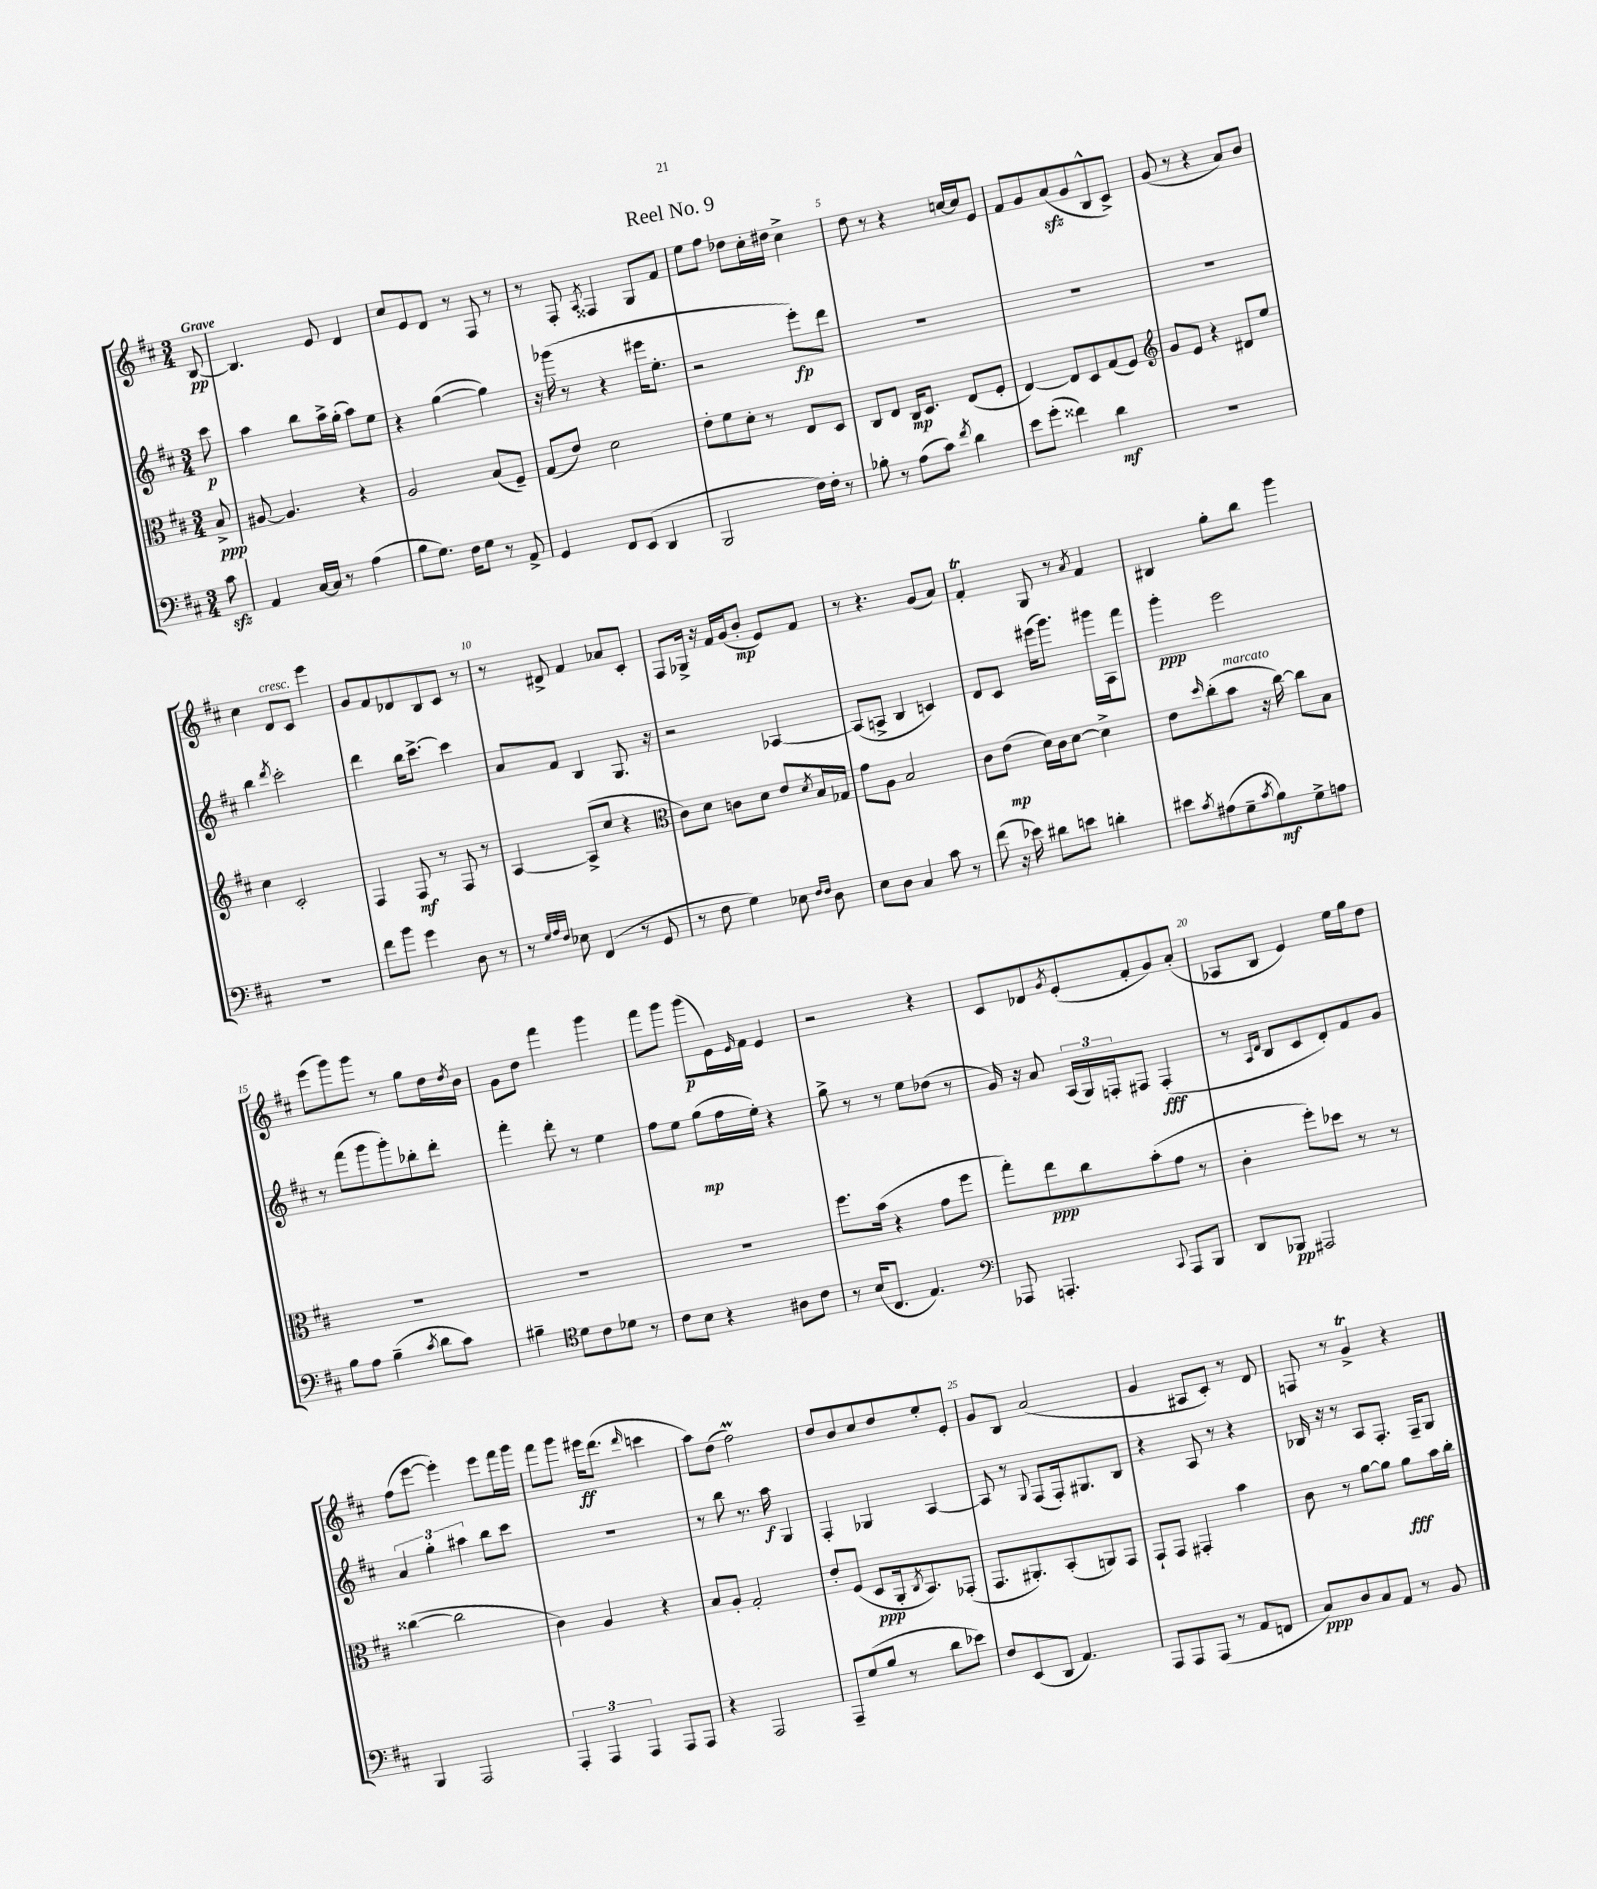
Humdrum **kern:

**kern	**kern	**kern	**kern
*staff4	*staff3	*staff2	*staff1
*clefF4	*clefC3	*clefG2	*clefG2
*k[f#c#]	*k[f#c#]	*k[f#c#]	*k[f#c#]
*M3/4	*M3/4	*M3/4	*M3/4
8c#	8B^	8ccc#	[8B
=	=	=	=
4AA	[8A#	4aa	4.B]
.	4.A#]	.	.
[16C#	.	8bb	.
16C#]	.	.	.
8r	.	16aa^	8e
.	.	(16gg'	.
(4A	4r	8aa)	4d
.	.	8ee	.
=	=	=	=
8B	2A	4r	8cc#
8.G)	.	.	8e
.	.	([4gg	8d
16F#	.	.	.
8G	.	.	8r
8r	(8B	4gg])	8F#
8AA^	8F#~)	.	8r
=	=	=	=
4GG	(8G	16r	8r
.	.	(16ggg-	.
.	8e)	8r	8F#'
.	.	.	8qA
8FF#	2d	4r	4F##
(8EE	.	.	.
4DD	.	16eee#	8G
.	.	8.ee'	.
.	.	.	8f#
=	=	=	=
2BBB	8e'	2r	8ee
.	8f#	.	8ff#
.	8d'	.	8dd-
.	8r	.	16cc#'
.	.	.	16dd#
16F#)	8E	8eee')	4cc#^
16F#'	.	.	.
8r	8D	8ddd	.
=	=	=	=
8B-'	8C#	2.r	8dd
8r	8E	.	8r
(8A	16C#	.	4r
.	8.D	.	.
8c#)	.	.	.
8qf#	.	.	.
4d	(8E	.	[16cc
.	.	.	16cc]
.	8F#'	.	8e
=	=	=	=
8e	[4E)	2.r	8f#
(8g'	.	.	8g
4f##)	8E]	.	(8a
.	8D	.	8g
4d	(8G	.	8B^^
.	8F#)	.	8c#^)
=	=	=	=
*	*clefG2	*	*
2.r	8g	2.r	(8g
.	8e	.	8r
.	4r	.	4r
.	8d#	.	8a)
.	8ee	.	8b
=	=	=	=
2.r	4cc#	4bb	4cc#
.	.	8qddd	.
.	2c#'	2ccc#'	8d
.	.	.	8c#
.	.	.	4eee
=	=	=	=
8f#	4F#	4ddd	8g
8b	.	.	8f#
4g	8F#	16bb	8d-
.	.	[8.ccc#^	.
.	8r	.	8B
8D	8F#	4ccc#]	8c#
8r	8r	.	8r
=	=	=	=
8r	[4A	8a	8r
32qqG	.	.	.
32qqA	.	.	.
32qqF#	.	.	.
8E-	.	8f#	8d#^
(4FF#	(8A^]	4B	4f#
.	8cc#	.	.
8r	4r	8.G	8a-
8GG	.	.	8c#'
.	.	16r	.
=	=	=	=
*	*clefC3	*	*
8r	8c#)	2r	8F#
8F#	8d	.	16G-^
.	.	.	16r
4G)	8c	.	16f#
.	.	.	(16g
.	8d	.	8b'
8E-	8e	[4A-	8e)
16qqF#	.	.	.
16qqF#	8qd	.	.
8D	16B	.	8f#
.	16G-	.	.
=	=	=	=
8E	8g	(8A-]	8r
8D	8A	8A^	4.r
4C#	2B	4B	.
8c#	.	4c)	(8g
8r	.	.	8a)
=	=	=	=
(8f#	8c#	8d	4f#'
16r	(8e	8c#	.
16e-)	.	.	.
8d#	16d)	(16eee#	8G
.	16c#	8.ggg)	.
8e	[8d	.	8r
.	.	.	8qa
4d'	4d^]	16ggg#	4f#
.	.	16A	.
.	.	8fff#	.
=	=	=	=
8e#	8e	4ggg'	4B#
8qc#	16qqdd	.	.
(8A#	(8cc#'	.	.
8G~	8b	2eee	8gg'
8qc#	.	.	.
8B)	16r	.	8bb
.	[16cc#)	.	.
8G^	8cc#]	.	4ggg
8A	8B	.	.
=	=	=	=
8B	2.r	8r	(8eee
8A	.	(8fff#	8ggg)
(4B~	.	8ggg	8ggg
.	.	8ggg')	8r
8qc#	.	.	.
8d	.	8bb-'	8gg
8c#)	.	8ddd'	16dd
.	.	.	8qdd
.	.	.	16b
=	=	=	=
4B#~	2.r	4fff#'	8g
.	.	.	8dd
*clefC4	*	*	*
8d	.	8ddd'	4fff#
8c#	.	8r	.
8d-	.	4ee	4ggg
8r	.	.	.
=	=	=	=
8c#	2.r	8ff#	8fff#
8B	.	8ee	8ggg
4r	.	(8gg	(8ggg
.	.	16ff#	16e)
.	.	.	16qqe
.	.	16ee')	16f#
8A#	.	4r	4e
8c#	.	.	.
=	=	=	=
8r	8.ff#	8gg^	2r
(16B	.	8r	.
8.C#	(16b	.	.
.	4r	8r	.
4.E)	.	8ee	.
.	8g	(8dd-	4r
.	8ff#	8r	.
=	=	=	=
*clefF4	*	*	*
8AAA-	8gg')	16g)	8c#
.	.	16r	.
4.AAA'	8ee	8a	8d-
.	.	.	8qg
.	8cc#	(24A	(8e'
.	.	24G)	.
.	.	24F'	.
.	(8b'	8F#	8f#'
8qqCC#	.	.	.
8AAA	8g	(4F#'	8g)
8BBB	8r	.	(8a'
=	=	=	=
8DD	4c#'	8r	8A-
.	.	16qqA	.
.	.	16qqd	.
8BBB-	.	8B	8B
2AAA#	8ff#')	8c#	4e)
.	8dd-	8d')	.
.	8r	8f#	16ee
.	.	.	16gg
.	8r	8g	8dd
=	=	=	=
4BBB	([4cc##	6a	(8ff#
.	.	.	[8eee
.	.	6gg'	.
2AAA	2cc##]	.	4eee'])
.	.	6aa#	.
.	.	8bb	8eee
.	.	8ccc#	16fff#
.	.	.	16ggg
=	=	=	=
6AAA'	4c#)	2.r	8fff#
.	.	.	8ggg
6AAA	.	.	.
.	4A	.	16eee#
.	.	.	(8.ddd
6AAA	.	.	.
.	.	.	16qqddd
8AAA	4r	.	4ccc
8AAA	.	.	.
=	=	=	=
4r	8B	8r	8aa)
.	8A'	8bb	(8dd
2AAA	2G'	8.r	2ff#)
.	.	16aa	.
.	.	4G	.
=	=	=	=
8AAA~	8e'	4F#'	8dd
(8G	(8F#	.	8b
8B	8D	4G-	8cc#
8r	16AA'	.	8dd
.	8qC#	.	.
.	8.BB)	.	.
8d	.	[4A	8ee'
8e-)	(8GG-'	.	8e'
=	=	=	=
8F#	8.GG	8A]	8g
(8EE	.	8r	8B
.	8.AA#')	.	.
.	.	8qqG	.
8DD	.	(8F#	(2a
4.AA)	(8BB'	16F#')	.
.	.	8.G#	.
.	8AA)	.	.
.	8GG	8B	.
=	=	=	=
8AAA	8GG`	4r	4g
8AAA	8GG	.	.
(8AAA	4GG#'	8A	8A#
8r	.	8r	8c#')
8AA	4b	4r	8r
8FF	.	.	8d
=	=	=	=
8C#)	8c#	16B-	8F
.	.	16r	.
8D	8r	8r	8r
8C#	[8a	8A	4g^
8AA	8a]	8.F#'	.
8r	8a	.	4r
.	.	16F#~	.
8BB	16b	8G	.
.	16cc#'	.	.
==	==	==	==
*-	*-	*-	*-
